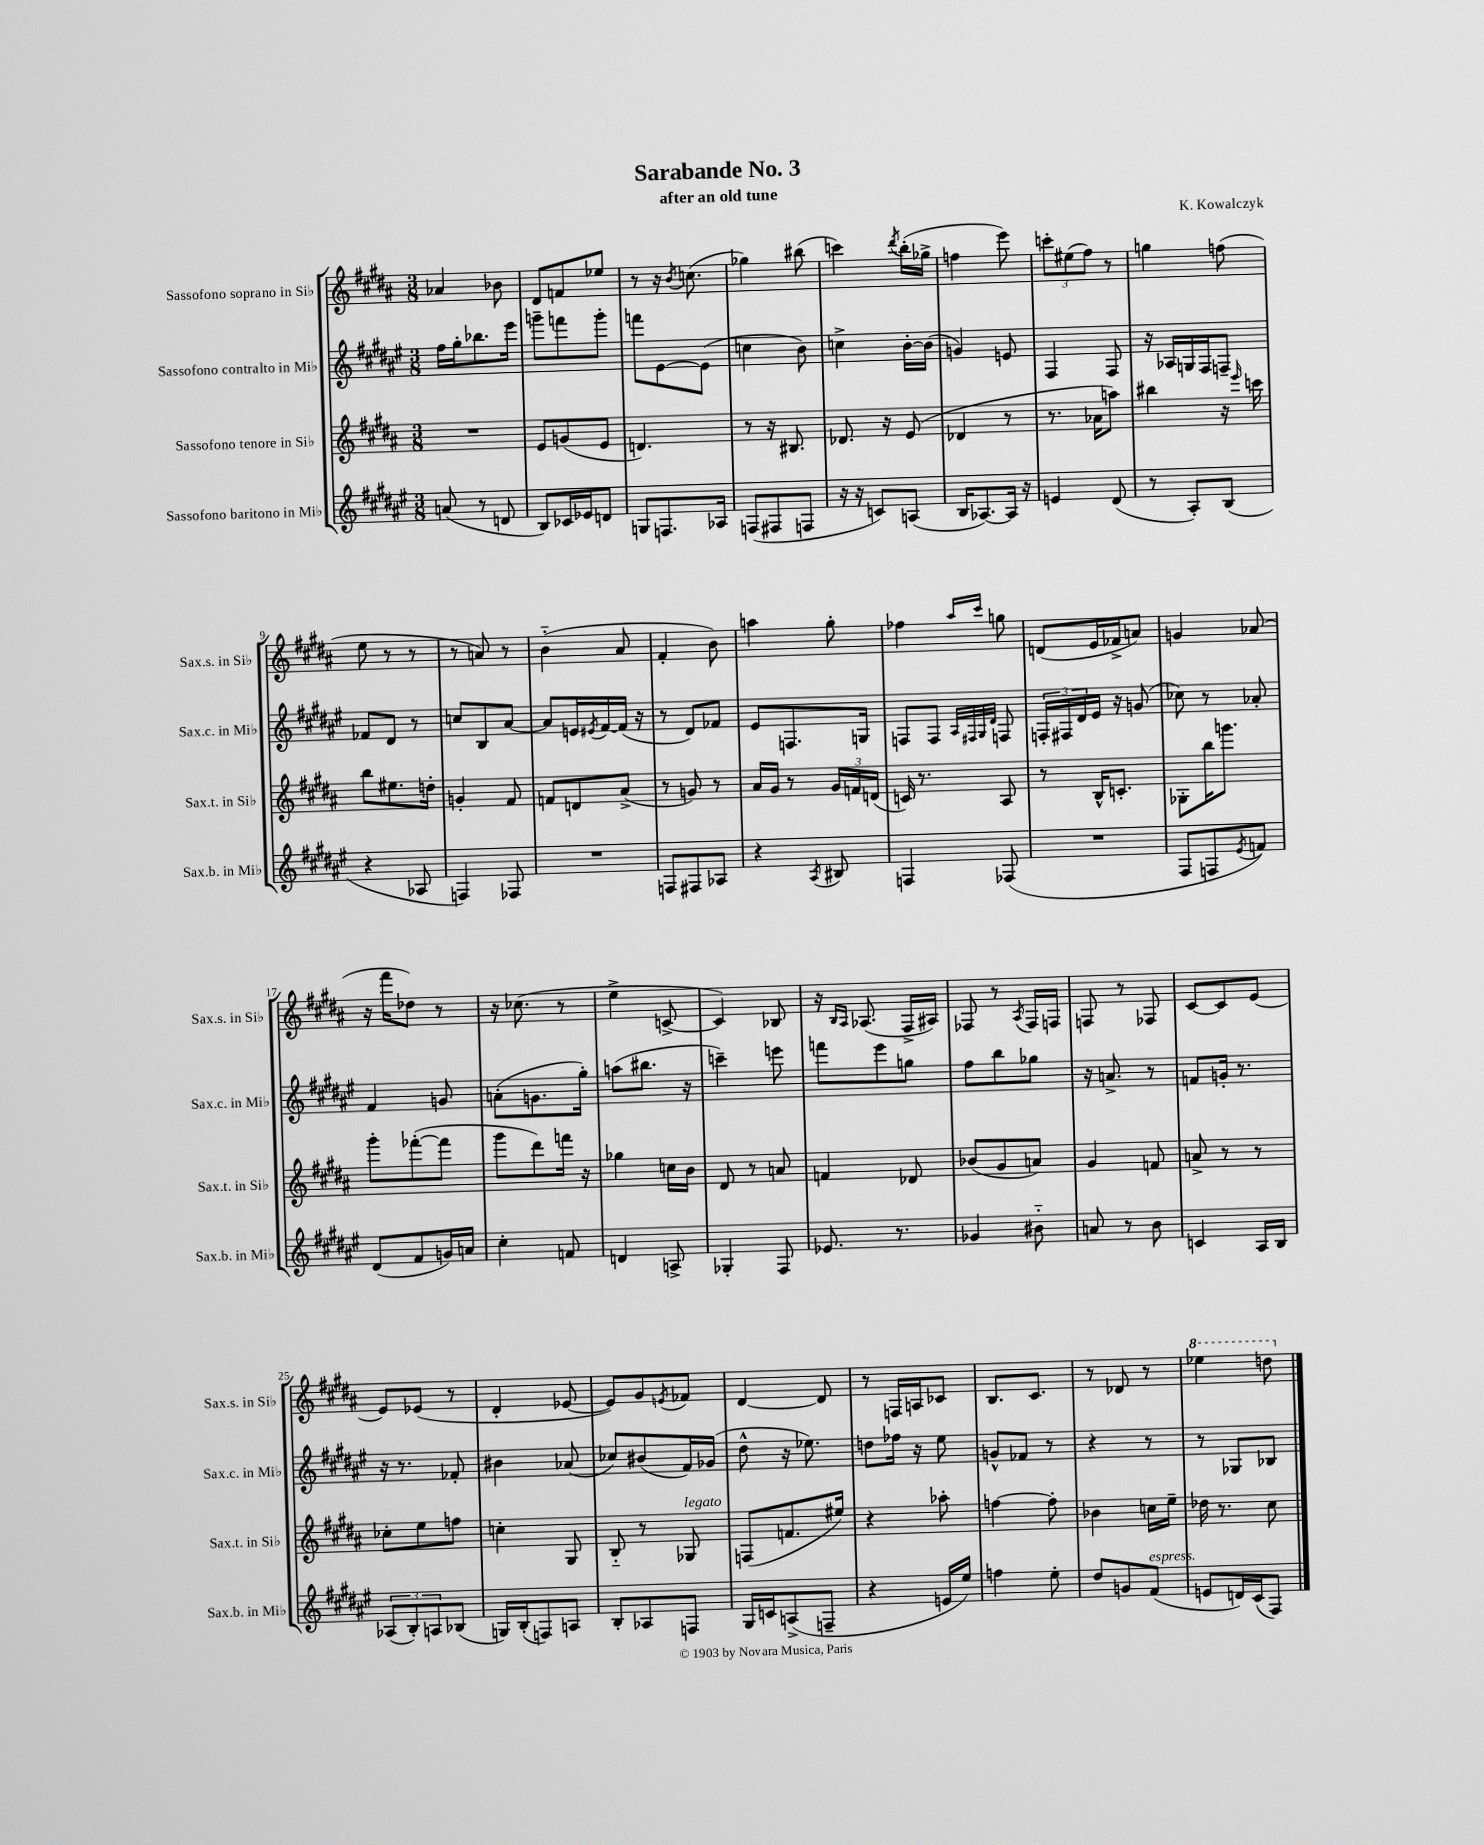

**kern	**kern	**kern	**kern
*part4	*part3	*part2	*part1
*staff4	*staff3	*staff2	*staff1
*I"Sassofono baritono in Mi♭	*I"Sassofono tenore in Si♭	*I"Sassofono contralto in Mi♭	*I"Sassofono soprano in Si♭
*I'Sax.b. in Mi♭	*I'Sax.t. in Si♭	*I'Sax.c. in Mi♭	*I'Sax.s. in Si♭
*clefG2	*clefG2	*clefG2	*clefG2
*k[f#c#g#d#a#e#]	*k[f#c#g#d#a#]	*k[f#c#g#d#a#e#]	*k[f#c#g#d#a#]
*M3/8	*M3/8	*M3/8	*M3/8
=1	=1	=1	=1
(8an/	4.r	16ff#\LL	4a-X/
.	.	16gg#'\J	.
8r	.	8.bb-X\	.
8dn/	.	.	8b-X\
.	.	16eee#\Jk	.
=2	=2	=2	=2
8B/L)	8e/L	8gggn~\L	8d#/L
16c-X/L	(8gn/	8fffn\	8fn/
16e-X/J	.	.	.
8dn/J	8e/J	8ggg'\J	8ee-X/J
=3	=3	=3	=3
8Gn/L	4.dn/)	8fffn\L	8r
8.Fn/	.	[8e#\	16r
.	.	.	8qb/
.	.	.	(8.ccn\
.	.	(8e#\J]	.
16A-X/Jk	.	.	.
=4	=4	=4	=4
(8Fn/L	8r	4ccn\	4gg-X\)
8F#X/	16r	.	.
.	8.B#X/	.	.
8Fn/J	.	8b\)	(8bb#X\
=5	=5	=5	=5
16r	8.d-X/	4ccn^\	4cccn\)
16r	.	.	.
8cn/L)	.	.	.
.	16r	.	.
.	.	.	8qddd#/
(8An/J	(8e/	[16b'\LL	(16bb'\LL
.	.	(16b\JJ]	16gg-X^\JJ
=6	=6	=6	=6
16B/KL	4d-X/	4gn/)	4ffn\
[8.A-X/)	.	.	.
16A-/Jk]	8r	8en/	8eee\)
16r	.	.	.
=7	=7	=7	=7
4en/	8.r	4F#/	12cccn'\L
.	.	.	(12ee#X\
.	.	.	12ff#\J)
.	16a-X\KL	.	.
(8d#/	8aan\J)	8F#/	8r
=8	=8	=8	=8
8r	4bb#X\	16r	4ggn\
.	.	16A-X/LL	.
8A#'/L)	.	16Gn/	.
.	.	16F#/J	.
(8B/J	16r	8Fn~/J	(8ffn\
.	16qqeee/	.	.
.	16cccn\	.	.
!!LO:LB:g=z
=9	=9	=9	=9
4r	8bb\L	8f-X/L	8ee\
.	8.ee#X\	8d#/J	8r
8A-X/	.	8r	8r
.	16ddn'\Jk	.	.
=10	=10	=10	=10
4Fn/)	4gn'/	8ccn/L	8r
.	.	8B/	8an/)
8F-X/	8f#/	[8a#/J	8r
=11	=11	=11	=11
4.r	8fn/L	8a#/L]	(4b\
.	8dn/	16en/L	.
.	.	8qe#X/	.
.	.	[16f#/	.
.	(8a#^/J	(16f#/JJ]	8a#/
.	.	16r	.
=12	=12	=12	=12
8Fn/L	8r	8r	4f#'/
8F#X/	8gn/)	8d#/L)	.
8A-X/J	8r	8f-X/J	8b\)
=13	=13	=13	=13
4r	16a#/LL	8e#/L	4aan\
.	16g#/JJ	.	.
.	8r	8.Fn/	.
8qA#/	.	.	.
8B#X/	24g#/LL	.	8gg#'\
.	24fn/	.	.
.	.	16Gn/Jk	.
.	(24dn/JJ	.	.
=14	=14	=14	=14
4Fn/	16cn/)	8Fn/L	4ff-X\
.	8.r	.	.
.	.	8F/J	.
.	.	32qqA#/LLL	.
.	.	32qqF#X/	.
.	.	32qqG#/	16qqaa#/LL
.	.	32qqd#/JJJ	16qqccc#/JJ
(8F-X/	8A#/	8Fn/	8ggn\
=15	=15	=15	=15
4.r	8r	24Fn'/LL	(8dn/L
.	.	24F#X/	.
.	.	24d#/	.
.	16B^^/KL	16e#/JJ	16e/L
.	8.cn'/J	16r	16f-X^/J
.	.	(8gn/	8an/J)
=16	=16	=16	=16
8F#/L	8G-X'\L	8cc-X\)	4gn/
8Fn/	16bb\K	8r	.
.	8.gggn\J	.	.
8qe#/	.	.	.
8fn/J)	.	8a-X'/	(8a-X/
!!LO:LB:g=z
=17	=17	=17	=17
(8d#/L	8ggg#'\L	4f#/	16r
.	.	.	16fff#\KL
8f#/	([8fff-X'\	.	8dd-X\J)
16gn/L)	8fff-\J]	8gn/	8r
16an/JJ	.	.	.
=18	=18	=18	=18
4cc#'\	8ggg#\L	(8an'\L	16r
.	.	.	(8.cc-X\
.	8ddd#\)	8.gn\	.
8fn/	16fffn\Jk	.	8r
.	16r	16gg#'\Jk)	.
=19	=19	=19	=19
4dn/	4gg-X\	(8aan\L	4ee^\
.	.	8.bb#X\J	.
8An^/	16ccn\LL	.	[8cn^/
.	16b\JJ	16r	.
=20	=20	=20	=20
4G-X'/	8d#/	4cccn~\)	4c/])
.	8r	.	.
8F#/	8an/	8eeen\	8B-X/
=21	=21	=21	=21
8.e-X/	4fn/	8fffn\L	16r
.	.	.	16qqB/LL
.	.	.	16qqA#/JJ
.	.	.	(8.A-X/
.	.	8eee#\	.
8.r	.	.	.
.	8d-X/	8ggn\J	16F#^/LL
.	.	.	16A#X/JJ)
=22	=22	=22	=22
4g-X/	(8b-X/L	8ff#\L	8F-X/
.	8g#/	8bb\	8r
.	.	.	8qA#/
8b#X\	8an/J)	8gg-X\J	16F-/LL
.	.	.	16Fn/JJ
=23	=23	=23	=23
8an/	4g#/	16r	8Fn/
.	.	8.an^/	.
8r	.	.	8r
8b\	8fn/	8r	8F-X/
=24	=24	=24	=24
4cn/	8an^/	8fn/L	[8c#/L
.	8r	16gn'/Jk	8c#/]
.	.	8.r	.
16A#/LL	8r	.	[8e/J
16B/JJ	.	.	.
!!LO:LB:g=z
=25	=25	=25	=25
(12A-X/L	8cc-X'\L	16r	8e/L]
.	.	8.r	.
12B'/)	.	.	.
.	8ee\	.	(8e-X/J
12An/	.	.	.
(8B-X/J	8ffn\J	8f-X'/	8r
=26	=26	=26	=26
16Gn/LL)	4ccn'\	4b#X\	4d#'/
(16B'/J	.	.	.
8Fn/)	.	.	.
8An/J	8G#/	(8a-X/	[8e-X/
=27	=27	=27	=27
8B'/L	8B/	8cc-X/L)	8e-/L])
8A-X/	8r	(8b#X/	8g#/
.	.	.	8qen/
!	!LO:TX:a:i:t=legato	!	!
8Fn/J	8G-X/	16f#/L)	8f-X/J
.	.	(16g-X/JJ	.
=28	=28	=28	=28
16G#/LL	(8Fn/L	8dd#^^\	[4d#/
16cn/J	.	.	.
(8An^/	8.fn/	16r	.
.	.	8.ee-X\)	.
8Fn~/J	.	.	8d#/]
.	16ee#X/Jk)	.	.
=29	=29	=29	=29
4r	4r	8ddn\L	8r
.	.	16ff-X\Jk	16Fn/LL
.	.	16r	16An/J
16en/LL	8aa-X'\	8ee#\	8c-X/J
16ee#/JJ)	.	.	.
=30	=30	=30	=30
4ffn\	[4ffn\	8gn^^/L	8.B/L
.	.	8f-X/J	.
.	.	.	8.c#/J
8ee#'\	8ff'\]	8r	.
=31	=31	=31	=31
8dd#/L	4b-X\	4r	8r
8gn/	.	.	8d-X/
!LO:TX:a:i:t=espress.	!	!	!
(8f#/J	16ccn\LL	8r	8r
.	16ee~\JJ	.	.
=32	=32	=32	=32
*	*	*	*8va
8en/L	16dd-X\	8r	4eee-X\
.	8.r	.	.
16dn/L)	.	8G-X/L	.
(16c#/J	.	.	.
8F#/J)	8cc#\	8B-X/J	8dddn\
*	*	*	*X8va
==	==	==	==
*-	*-	*-	*-
